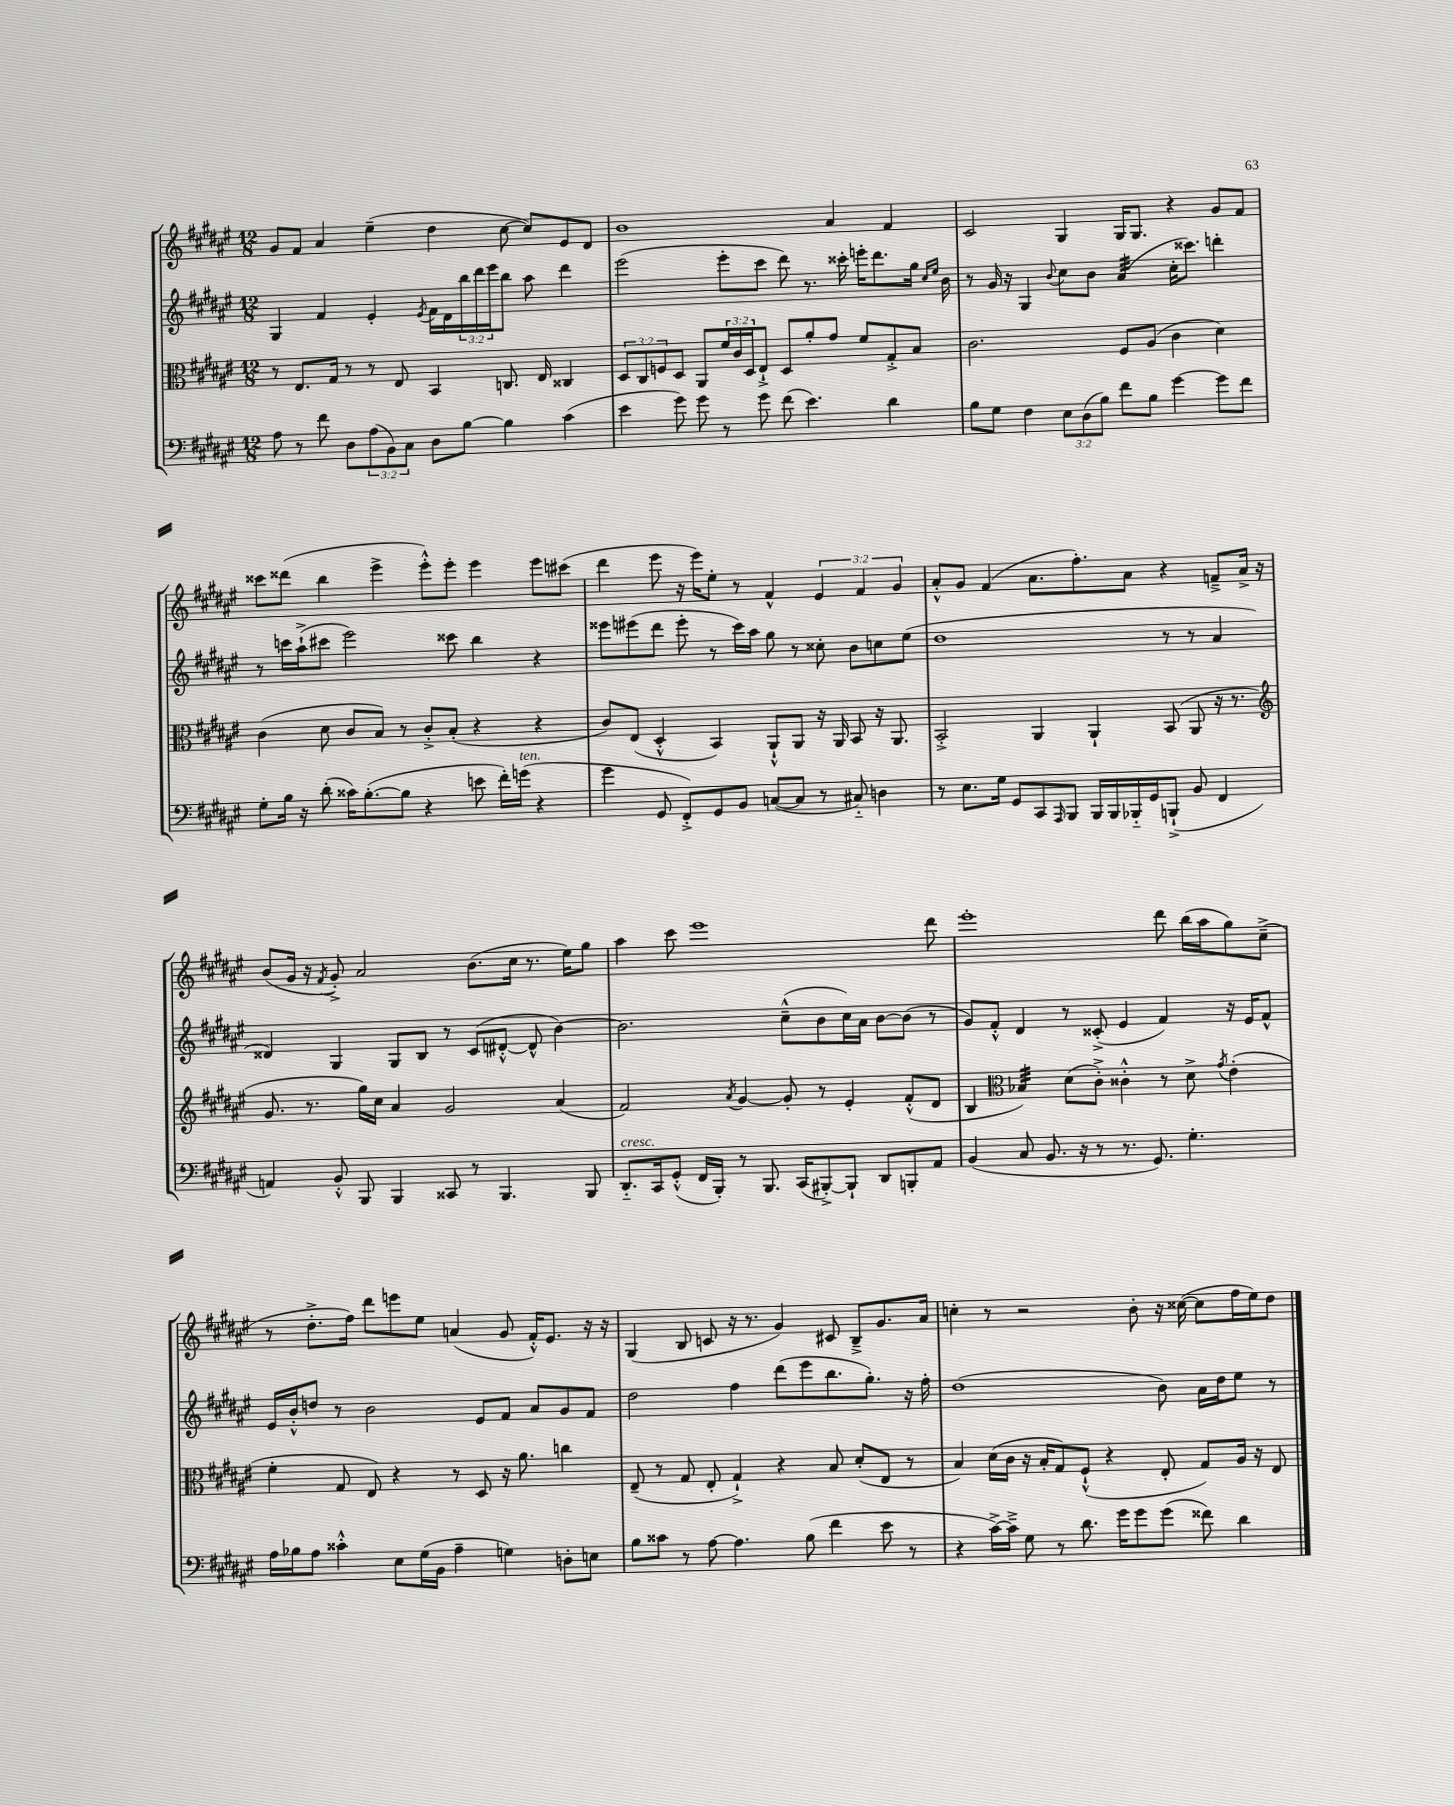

**kern	**kern	**kern	**kern
*staff4	*staff3	*staff2	*staff1
*clefF4	*clefC3	*clefG2	*clefG2
*k[f#c#g#d#a#e#]	*k[f#c#g#d#a#e#]	*k[f#c#g#d#a#e#]	*k[f#c#g#d#a#e#]
*M12/8	*M12/8	*M12/8	*M12/8
8A#	8r	4G#	8g#
8r	8.E#	.	8f#
8f#	.	4f#	4a#
.	16G#	.	.
8D#	8r	.	.
(12A#	8r	4e#'	(4ee#~
12BB)	.	.	.
.	8E#	.	.
12C#	.	.	.
.	.	8qe#	.
8D#	4BB	16f#	4dd#
.	.	16d#	.
[8B	.	24bb	.
.	.	24ddd#	.
.	.	24eee#	.
4B]	8.C	8bb	[8cc#
.	.	8aa#	8cc#])
.	16E#	.	.
(4c#	4C##	4ddd#	8e#
.	.	.	8d#
=	=	=	=
4e#	12D#	(2eee#	1b
.	12C#	.	.
.	12F	.	.
8g#)	8D#	.	.
8g#	8AA#	.	.
8r	24f#	8eee#'	.
.	24c#	.	.
.	24D#	.	.
8g#	8E#`^	8ccc#	.
(8f#	8D#	8ddd#)	.
4.e#)	8a#'	8.r	.
.	8g#	.	4a#
.	.	16ccc##'	.
.	8f#	16eee'	.
.	.	8.ddd#	.
4d#	8G#'^	.	4f#
.	8B	16gg#	.
.	.	16qqcc#	.
.	.	16qqee#	.
.	.	16b	.
=	=	=	=
8B	2.c#	8r	2c#
8G#	.	16g#	.
.	.	16r	.
4F#	.	4G#	.
.	.	8qqb	.
12E#	.	8cc#	4G#
(12D#	.	.	.
.	.	8b	.
12B)	.	.	.
8f#	8F#	(4a#	16G#
.	.	.	8.G#
8B	(8A#	.	.
[4g#	4c#	16cc#'	4r
.	.	8.ccc##)	.
8g#]	4d#)	4ddd'	8g#
8f#	.	.	8f#
=	=	=	=
8G#'	(4c#	8r	8ccc##
16B	.	16ccc	(8ddd##
16r	.	(16aa#`^	.
(8d#'	8d#	8ccc#	4bb
16c##)	8c#	2eee#)	.
([8.B'	.	.	.
.	8B)	.	4eee#^
8B]	8r	.	.
4r	8c#'^	.	8eee#'^^)
.	(8B'	8ccc##	8eee#'
8e	4r	4bb	4eee#
16f#')	.	.	.
(16g	.	.	.
4r	4r	4r	8eee#
.	.	.	(8ccc#
=	=	=	=
4g#	8c#)	8eee##	4ddd#
.	(8E#	(8eee#	.
8GG#	4D#'^^	8ddd#	8eee#
8FF#'^)	.	8eee#'	16r
.	.	.	16eee#)
8GG#	4BB)	8r	8ee#'
8BB	.	16ccc#)	8r
.	.	16aa#	.
([8C	8AA#`^^	8gg#	4f#^^
8C]	8AA#	8r	.
8r	16r	8cc##'	6e#
.	16AA#	.	.
8C#'~)	8BB	8b	.
.	.	.	6f#
4D	16r	8cc	.
.	8.AA#	.	.
.	.	.	6g#
.	.	(8ee#	.
=	=	=	=
8r	2BB'^	1dd#	8a#'^^
8.E#	.	.	8g#
.	.	.	(4f#
16G#	.	.	.
8GG#	.	.	.
8CC#	4AA#	.	8.a#
16qqAAA#	.	.	.
8BBB	.	.	.
.	.	.	8.ff#')
16BBB	4AA#`	.	.
16BBB	.	.	.
16BBB-'~	.	.	8a#
16GG#	.	.	.
(8BBB`^	(8BB	8r	4r
8BB	8AA#	8r	.
4FF#	16r	4a#	8f~^
.	8.r	.	.
.	.	.	16a#^
.	.	.	16r
=	=	=	=
*	*clefG2	*	*
4AA)	8.g#	4d##)	(8b
.	.	.	16g#
.	8.r	.	16r
.	.	.	8qf#
8BB'^^	.	4G#	8g#'^)
8BBB	16gg#)	.	2a#
.	16cc#	.	.
4BBB	4a#	8G#	.
.	.	8B	.
8CC##	2g#	8r	.
8r	.	(8c#	(8.b
4.BBB	.	[8d#'^^	.
.	.	.	16cc#
.	.	8d#^^]	8.r
.	(4a#	[4b)	.
.	.	.	16ee#)
8BBB	.	.	8gg#
=	=	=	=
8.DD#'~	2f#)	2.b]	4aa#
16CC#	.	.	.
(8GG#'^^	.	.	8ccc#
16FF#	.	.	1eee#
16BBB')	.	.	.
.	8qa#	.	.
8r	[4g#	.	.
8.BBB	.	.	.
.	8g#']	(8cc#~^^	.
(16CC#	.	.	.
[8BBB#'^)	8r	8b	.
8BBB#`]	4e#'	16cc#)	.
.	.	16a#	.
8DD#	.	[8b	.
8BBB'	(8f#'^^	(8b]	.
8AA#	8d#	8r	8ddd#
=	=	=	=
(4BB	4B	8g#)	1eee#'
.	.	8f#'^^	.
*	*clefC3	*	*
8C#	4B-)	4d#	.
8.BB	.	.	.
.	(8d#	8r	.
16r	.	.	.
8r	8c#'^)	(8c##'^	.
8.r	4c##'^^	4e#	.
8.GG#)	.	.	.
.	8r	4f#)	8ddd#
4.G#'	8d#^	.	(16bb
.	.	.	16aa#
.	8qg#	.	.
.	(4e#'	16r	8gg#)
.	.	16e#	.
.	.	8f#^^	(8cc#~^
=	=	=	=
16A#	4f#'	16e#	8r
16B-	.	16b'^^	.
8A#	.	8dd	8.dd#'^
4c##'^^	8G#	8r	.
.	.	.	16ff#)
.	8E#)	2b	8ddd#
8E#	4r	.	8eee
(16G#	.	.	8ee#
16BB	.	.	.
4A#~	8r	.	(4a
.	8D#	8e#	.
4G)	16r	8f#	8g#
.	8.a#	.	.
.	.	8a#	16f#'^^)
.	.	.	8.e#
8D'	4cc	8g#	.
8E	.	8f#	16r
.	.	.	16r
=	=	=	=
8B	(8E#~	2dd#	(4G#
8c##	8r	.	.
8r	8G#	.	8B
[8A#	8E#'	.	8c
4.A#]	4G#`^)	4ff#	16r
.	.	.	8.r
.	4r	(8ddd#	4g#)
(8B	.	8eee#	.
4f#	8B	8.bb	8c#
.	(8d#'	.	8B~^
.	.	8.gg#')	.
8e#	8E#	.	8.g#
8r	8r	16r	.
.	.	16ff#'	16a#
=	=	=	=
4r	4B)	(1dd#	4cc'
[16c#^)	(16d#	.	8r
16c#~^]	16c#	.	.
8G#	16r	.	2r
.	16B'	.	.
8r	8G#)	.	.
8.d#	(8F#`^^	.	.
.	4r	.	.
16g#	.	.	.
8g#	.	.	8b'
(8g#	8E#'	8b)	16r
.	.	.	([16cc##
8f##)	8G#)	16a#	8cc##]
.	.	16dd#	.
4d#	16A#	8ee#	16ff#
.	16r	.	16ee#)
.	8E#	8r	8dd#
==	==	==	==
*-	*-	*-	*-
